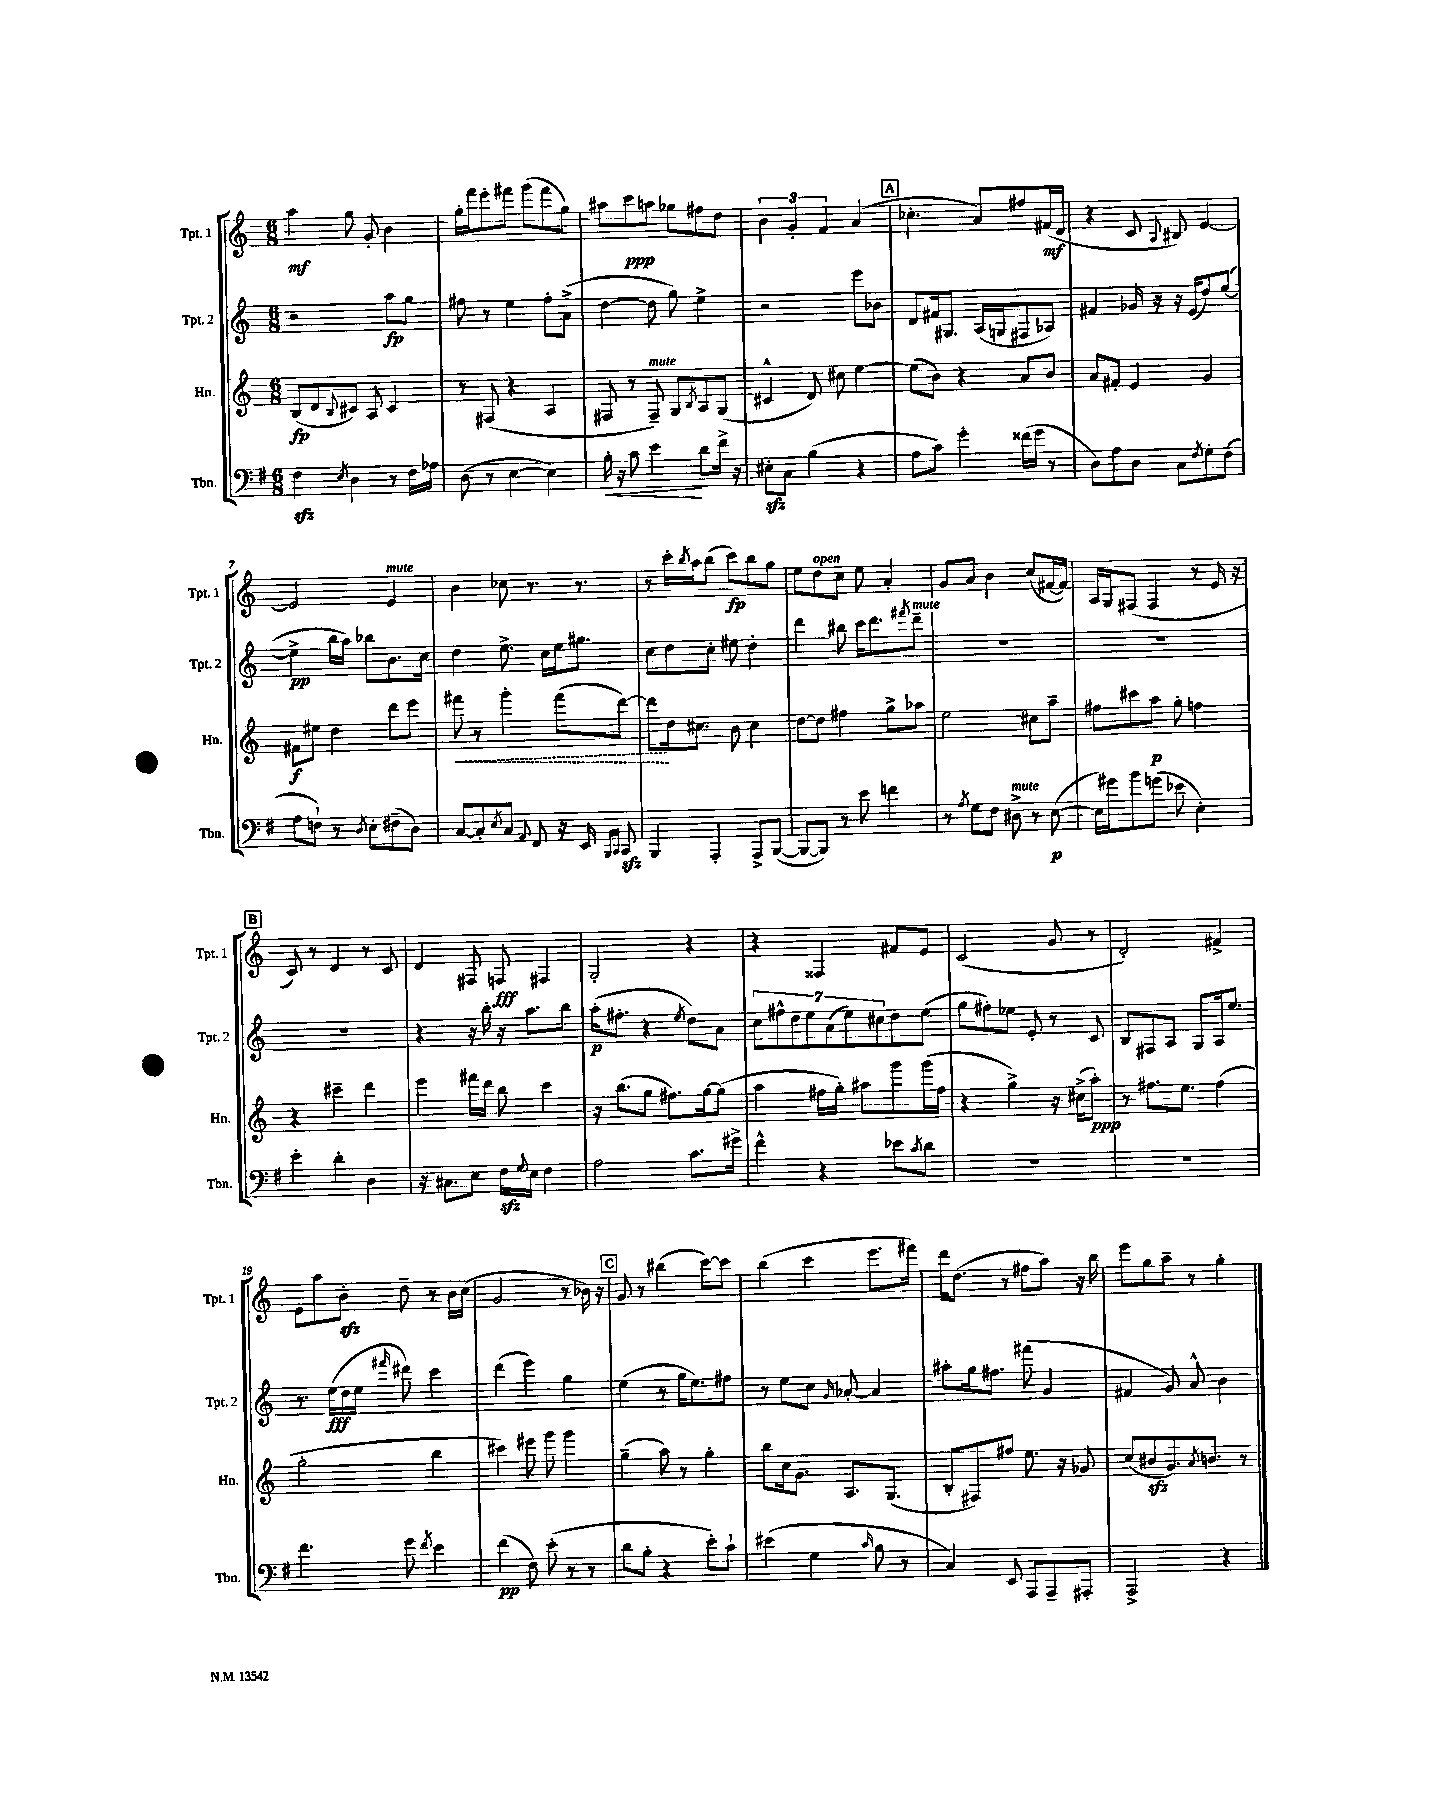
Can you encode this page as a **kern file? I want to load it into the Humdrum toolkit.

**kern	**dynam	**kern	**dynam	**kern	**dynam	**kern	**dynam
*part4	*part4	*part3	*part3	*part2	*part2	*part1	*part1
*staff4	*staff4	*staff3	*staff3	*staff2	*staff2	*staff1	*staff1
*I"Tbn.	*	*I"Hn.	*	*I"Tpt. 2	*	*I"Tpt. 1	*
*I'Tbn.	*	*I'Hn.	*	*I'Tpt. 2	*	*I'Tpt. 1	*
*clefF4	*	*clefG2	*	*clefG2	*	*clefG2	*
*k[f#]	*	*k[]	*	*k[]	*	*k[]	*
*M6/8	*	*M6/8	*	*M6/8	*	*M6/8	*
=1	=1	=1	=1	=1	=1	=1	=1
4F#zz\	.	(8B/L	fp	2r	.	4aa\	mf
.	.	8d/	.	.	.	.	.
8qE/	.	8qqB/	.	.	.	.	.
4D\	.	8c#X/J)	.	.	.	8gg\	.
.	.	8A/	.	.	.	8g'/	.
8r	.	4c#/	.	8aa\L	fp	4b\	.
16F#\LL	.	.	.	8gg\J	.	.	.
16A-X\JJ	.	.	.	.	.	.	.
=2	=2	=2	=2	=2	=2	=2	=2
(8D\	.	8r	.	8ff#X\	.	16gg'\LL	.
.	.	.	.	.	.	16fff\J	.
8r	.	(8F#X/	.	8r	.	8eee'\	.
[4E\	.	4r	.	4ee\	.	8fff#X\J	.
.	.	.	.	.	.	(8ggg\L	.
4E\])	.	4A/	.	8ff#'\L	.	8fff#\	.
.	.	.	.	(8a^\J	.	8gg\J)	.
=3	=3	=3	=3	=3	=3	=3	=3
!	!LO:HP:b	!	!	!	!	!	!
16B'\	<	8F#X/	.	[4dd\	.	8aa#X\L	.
16r	.	.	.	.	.	.	.
8c\	.	8r	.	.	.	8ccc\	ppp
!	!	!LO:TX:a:i:t=mute	!	!	!	!	!
4e\	.	8F#~/)	.	8dd\]	.	8aan\J	.
.	.	8G/L	.	8gg\)	.	8gg-X\L	.
.	.	8qB/	.	.	.	.	.
8d\L	[	8A/	.	4ee^\	.	8ff#X\	.
16f#^\Jk	.	(8G/J	.	.	.	8dd\J	.
16r	.	.	.	.	.	.	.
=4	=4	=4	=4	=4	=4	=4	=4
8E#Xzz'\L	.	4c#X^^/	.	2r	.	6b\	.
8C\J	.	.	.	.	.	.	.
.	.	.	.	.	.	6g'/	.
(4B\	.	8d/)	.	.	.	.	.
.	.	.	.	.	.	6f/	.
.	.	8cc#X\	.	.	.	.	.
4r	.	[4ee\	.	8eee\L	.	(4a/	.
.	.	.	.	8b-X\J	.	.	.
!!LO:REH:place=s1:t=A
=5	=5	=5	=5	=5	=5	=5	=5
8A\L	.	(8ee\L]	.	8d/L	.	4.cc-X'\	.
8c\J)	.	8b\J)	.	16f#X/k	.	.	.
.	.	.	.	8.G#X/J	.	.	.
4g'\	.	4r	.	.	.	.	.
.	.	.	.	(16A/LL	.	8a/L)	.
.	.	.	.	16Gn/J	.	.	.
(16f##X\LL	.	8a/L	.	8F#X/	.	8ff#X/	.
16g\JJ	.	.	.	.	.	.	.
8r	.	8b/J	.	8A-X/J)	.	(16f#X/L	mf
.	.	.	.	.	.	16d/JJ	.
=6	=6	=6	=6	=6	=6	=6	=6
8D\L)	.	8a/L	.	4f#X/	.	4r	.
8A\	.	8f#X'/J	.	.	.	.	.
8D\J	.	4e/	.	16g-X/	.	8c/	.
.	.	.	.	16r	.	.	.
.	.	.	.	.	.	8qqA/	.
8C\L	.	.	.	16r	.	8B#X/)	.
.	.	.	.	(16e/KL	.	.	.
8qF#/	.	.	.	.	.	.	.
8G'\	.	4g/	.	8dd/)	.	[4e/	.
(8F#\J	.	.	.	([8ee/J	.	.	.
!!LO:LB:g=z
=7	=7	=7	=7	=7	=7	=7	=7
8A\L	.	8f#X\L	f	4ee^\]	pp	2e/]	.
8Fn`\J)	.	8ee#X\J	.	.	.	.	.
8r	.	4dd\	.	16bb\LL	.	.	.
.	.	.	.	16aa\JJ)	.	.	.
8qD/	.	.	.	.	.	.	.
8E'\L	.	.	.	8bb-X\L	.	.	.
!	!	!	!	!	!	!LO:TX:a:i:t=mute	!
(8F#X~\	.	8ddd\L	.	8.b\	.	4e/	.
8D\J)	.	8eee\J	.	.	.	.	.
.	.	.	.	16cc\Jk	.	.	.
=8	=8	=8	=8	=8	=8	=8	=8
!	!	!	!LO:HP:b	!	!	!	!
[8C/L	.	8fff#X\	<	4dd\	.	4b\	.
8C'/]	.	8r	.	.	.	.	.
8qE/	.	.	.	.	.	.	.
8C/J	.	4ggg'\	.	8.ee^\	.	8cc-X\	.
8qqAA/	.	.	.	.	.	.	.
8FF#/	.	.	.	.	.	8.r	.
.	.	.	.	16cc\LL	.	.	.
16r	.	(8fff#\L	.	16ee\J	.	.	.
16EE/	.	.	.	8.gg#X\J	.	8.r	.
16qqBBB/LL	.	.	.	.	.	.	.
16qqCC/JJ	.	.	.	.	.	.	.
8CCzz/	.	[8ddd\J)	.	.	.	.	.
=9	=9	=9	=9	=9	=9	=9	=9
4BBB/	.	8ddd\L]	.	8cc\L	.	8r	.
.	.	16dd\k	[	8dd\	.	16ccc'\LL	.
.	.	.	.	.	.	8qbb/	.
.	.	8.cc#X\J	.	.	.	16aa\J	.
4AAA'/	.	.	.	8cc'\J	.	(8bb\J	.
.	.	8b\	.	8ee#X\	.	8ccc\L)	fp
8AAA^/L	.	4cc#\	.	4dd'\	.	8bb\	.
([8BBB/J	.	.	.	.	.	8gg\J	.
=10	=10	=10	=10	=10	=10	=10	=10
8BBB/L_	.	[8dd\L	.	4ddd\	.	8ee\L	.
!	!	!	!	!	!	!LO:TX:a:i:t=open	!
8BBB/J])	.	8dd\J]	.	.	.	8dd\	.
8r	.	4ff#X\	.	8bb#X\	.	8cc\J	.
8e\	.	.	.	16ccc\KL	.	8ee\	.
.	.	.	.	8.ddd\	.	.	.
4fn\	.	8gg^\L	.	.	.	4a'/	.
.	.	.	.	8qfff#X/	.	.	.
!	!	!	!	!LO:TX:a:i:t=mute	!	!	!
.	.	8aa-X\J	.	8ddd~\J	.	.	.
=11	=11	=11	=11	=11	=11	=11	=11
8r	.	2ee\	.	2.r	.	8g/L	.
8qA/	.	.	.	.	.	.	.
8G\L	.	.	.	.	.	8a/J	.
8F#\J	.	.	.	.	.	4b\	.
!LO:TX:a:i:t=mute	!	!	!	!	!	!	!
8D#X^\	.	.	.	.	.	.	.
8r	.	8cc#X\L	.	.	.	(8cc/L	.
([8E\	p	8aa~\J	.	.	.	[16f#X/L	.
.	.	.	.	.	.	16f#/JJ])	.
=12	=12	=12	=12	=12	=12	=12	=12
16E\LL])	.	8ff#X\L	.	2.r	.	16A/LL	.
16g#X\J	.	.	.	.	.	16G/J	.
8b\	.	8ccc#X\	.	.	.	(8F#X/J	.
(8gn\J	.	8aa\J	p	.	.	4F#/	.
8e-X\	.	8gg'\	.	.	.	.	.
4E'\)	.	4ffn\	.	.	.	8r	.
.	.	.	.	.	.	16e/	.
.	.	.	.	.	.	16r	.
!!LO:LB:g=z
!!LO:REH:place=s1:t=B
=13	=13	=13	=13	=13	=13	=13	=13
4e'\	.	4r	.	2.r	.	8c/)	.
.	.	.	.	.	.	8r	.
4d'\	.	4ccc#X~\	.	.	.	4d/	.
4D\	.	4ddd\	.	.	.	8r	.
.	.	.	.	.	.	8c/	.
=14	=14	=14	=14	=14	=14	=14	=14
16r	.	4eee\	.	4r	.	4d/	.
8.C#X\L	.	.	.	.	.	.	.
8E\J	.	16fff#X\LL	.	16r	.	8F#X/	.
.	.	16ddd\JJ	.	16bb'\	.	.	.
16F#zz\LL	.	8bb\	.	16r	.	8Fn/	fff
8qqG/	.	.	.	.	.	.	.
16E\JJ	.	.	.	8.aa\L	.	.	.
4F#\	.	4ccc\	.	.	.	4F#X/	.
.	.	.	.	8bb\J	.	.	.
=15	=15	=15	=15	=15	=15	=15	=15
2A\	.	16r	.	(16aa'\KL	p	2G'/	.
.	.	(8.bb\L	.	8.ff#X'\J	.	.	.
.	.	8gg\J	.	4r	.	.	.
.	.	8.ff#X\L)	.	.	.	.	.
.	.	.	.	8qee/	.	.	.
8.c\L	.	.	.	8dd\L)	.	4r	.
.	.	[16gg\k	.	.	.	.	.
.	.	(8gg\J]	.	8a\J	.	.	.
16g#X^\Jk	.	.	.	.	.	.	.
=16	=16	=16	=16	=16	=16	=16	=16
4f#^^\	.	4aa\	.	14cc\L	.	4r	.
.	.	.	.	14ff#X^^\	.	.	.
.	.	.	.	14dd\	.	.	.
.	.	.	.	14ee\	.	.	.
4r	.	16ff#X\LL	.	.	.	4F##X/	.
.	.	.	.	(14a\	.	.	.
.	.	16gg'\JJ)	.	.	.	.	.
.	.	.	.	14ee\)	.	.	.
.	.	8aa#X\L	.	.	.	.	.
.	.	.	.	14cc#X\	.	.	.
8e-X\L	.	8ggg\	.	8dd\	.	8f#X/L	.
8qc/	.	.	.	.	.	.	.
8d\J	.	(16ggg\L	.	(8ee\J	.	8e/J	.
.	.	16ff#\JJ	.	.	.	.	.
=17	=17	=17	=17	=17	=17	=17	=17
2.r	.	4r	.	8gg\L	.	(2c/	.
.	.	.	.	8ff#X'\)	.	.	.
.	.	4gg^\)	.	8ee-X\J	.	.	.
.	.	.	.	8e'/	.	.	.
.	.	16r	.	8r	.	8g/	.
.	.	(16cc#X^\KL	.	.	.	.	.
.	.	8aa'\J)	ppp	8c/	.	8r	.
=18	=18	=18	=18	=18	=18	=18	=18
2.r	.	8r	.	8B/L	.	2d'/)	.
.	.	8.ff#X\L	.	8F#X/	.	.	.
.	.	.	.	8A/J	.	.	.
.	.	8.ee\J	.	.	.	.	.
.	.	.	.	8G/L	.	.	.
.	.	(4ff#\	.	16A/k	.	4f#X^/	.
.	.	.	.	8.ee/J	.	.	.
!!LO:LB:g=z
=19	=19	=19	=19	=19	=19	=19	=19
4.f#\	.	2gg'\	.	8.r	.	8e\L	.
.	.	.	.	.	.	8aa\	.
.	.	.	.	(16ee\LL	fff	.	.
.	.	.	.	16dd\	.	8bzz'\J	.
.	.	.	.	16ee\JJ	.	.	.
.	.	.	.	16qqfff#X/	.	.	.
8g\	.	.	.	8ddd#X\)	.	8dd~\	.
8qf#/	.	.	.	.	.	.	.
4e\	.	4bb\	.	4ccc\	.	8r	.
.	.	.	.	.	.	16b\LL	.
.	.	.	.	.	.	(16cc\JJ	.
=20	=20	=20	=20	=20	=20	=20	=20
(4f#\	pp	4ccc#X\)	.	(4ddd\	.	2g/	.
8F#\)	.	8eee#X\	.	4eee\)	.	.	.
(8e'\	.	8ggg\	.	.	.	.	.
8r	.	4ggg\	.	4gg\	.	8r	.
8r	.	.	.	.	.	16b-X\)	.
.	.	.	.	.	.	16r	.
!!LO:REH:place=s1:t=C
=21	=21	=21	=21	=21	=21	=21	=21
8d\L	.	(4gg~\	.	(4ee\	.	8g/	.
8B'\J	.	.	.	.	.	8r	.
4r	.	8aa\)	.	8r	.	(4bb#X\	.
.	.	8r	.	16gg\KL	.	.	.
.	.	.	.	8.ee\)	.	.	.
8e'\L)	.	4gg'\	.	.	.	[8ccc\L)	.
8c`\J	.	.	.	8ff#X\J	.	8ccc\J]	.
=22	=22	=22	=22	=22	=22	=22	=22
(4e#X\	.	8bb\L	.	8r	.	(4bb\	.
.	.	16cc\k	.	8ee\L	.	.	.
.	.	8.g\J	.	.	.	.	.
4G\	.	.	.	8cc\J	.	4ccc\	.
.	.	.	.	16qqg/	.	.	.
.	.	8.A/L	.	[8a-X'/	.	.	.
16qqc/	.	.	.	.	.	.	.
8B\	.	.	.	4a-/]	.	8.eee\L	.
.	.	(8.G/J	.	.	.	.	.
8r	.	.	.	.	.	.	.
.	.	.	.	.	.	16fff#X\Jk)	.
=23	=23	=23	=23	=23	=23	=23	=23
4C/)	.	8B'/L	.	8aa#X'\L	.	16ddd\KL	.
.	.	.	.	.	.	(8.dd\J	.
.	.	8F#X/)	.	16gg\k	.	.	.
.	.	.	.	8.ff#X\J	.	.	.
8EE/	.	8ff#X/J	.	.	.	8r	.
8AAA/L	.	8.ee\	.	(8fff#X\	.	8ff#X\L	.
8AAA~/	.	.	.	4g/	.	8aa\J)	.
.	.	16r	.	.	.	.	.
8AAA#X'/J	.	8g-X/	.	.	.	16r	.
.	.	.	.	.	.	16bb\	.
=24	=24	=24	=24	=24	=24	=24	=24
2AAA^/	.	(8cc/L	.	4f#X/	.	8eee\L	.
.	.	8b#Xzz/	.	.	.	8gg\	.
.	.	8.g/)	.	8g/)	.	8aa~\J	.
.	.	.	.	8a^^/	.	8r	.
.	.	8qa/	.	.	.	.	.
.	.	8.bn/J	.	.	.	.	.
4r	.	.	.	4b\	.	4gg'\	.
.	.	8r	.	.	.	.	.
==	==	==	==	==	==	==	==
*-	*-	*-	*-	*-	*-	*-	*-
